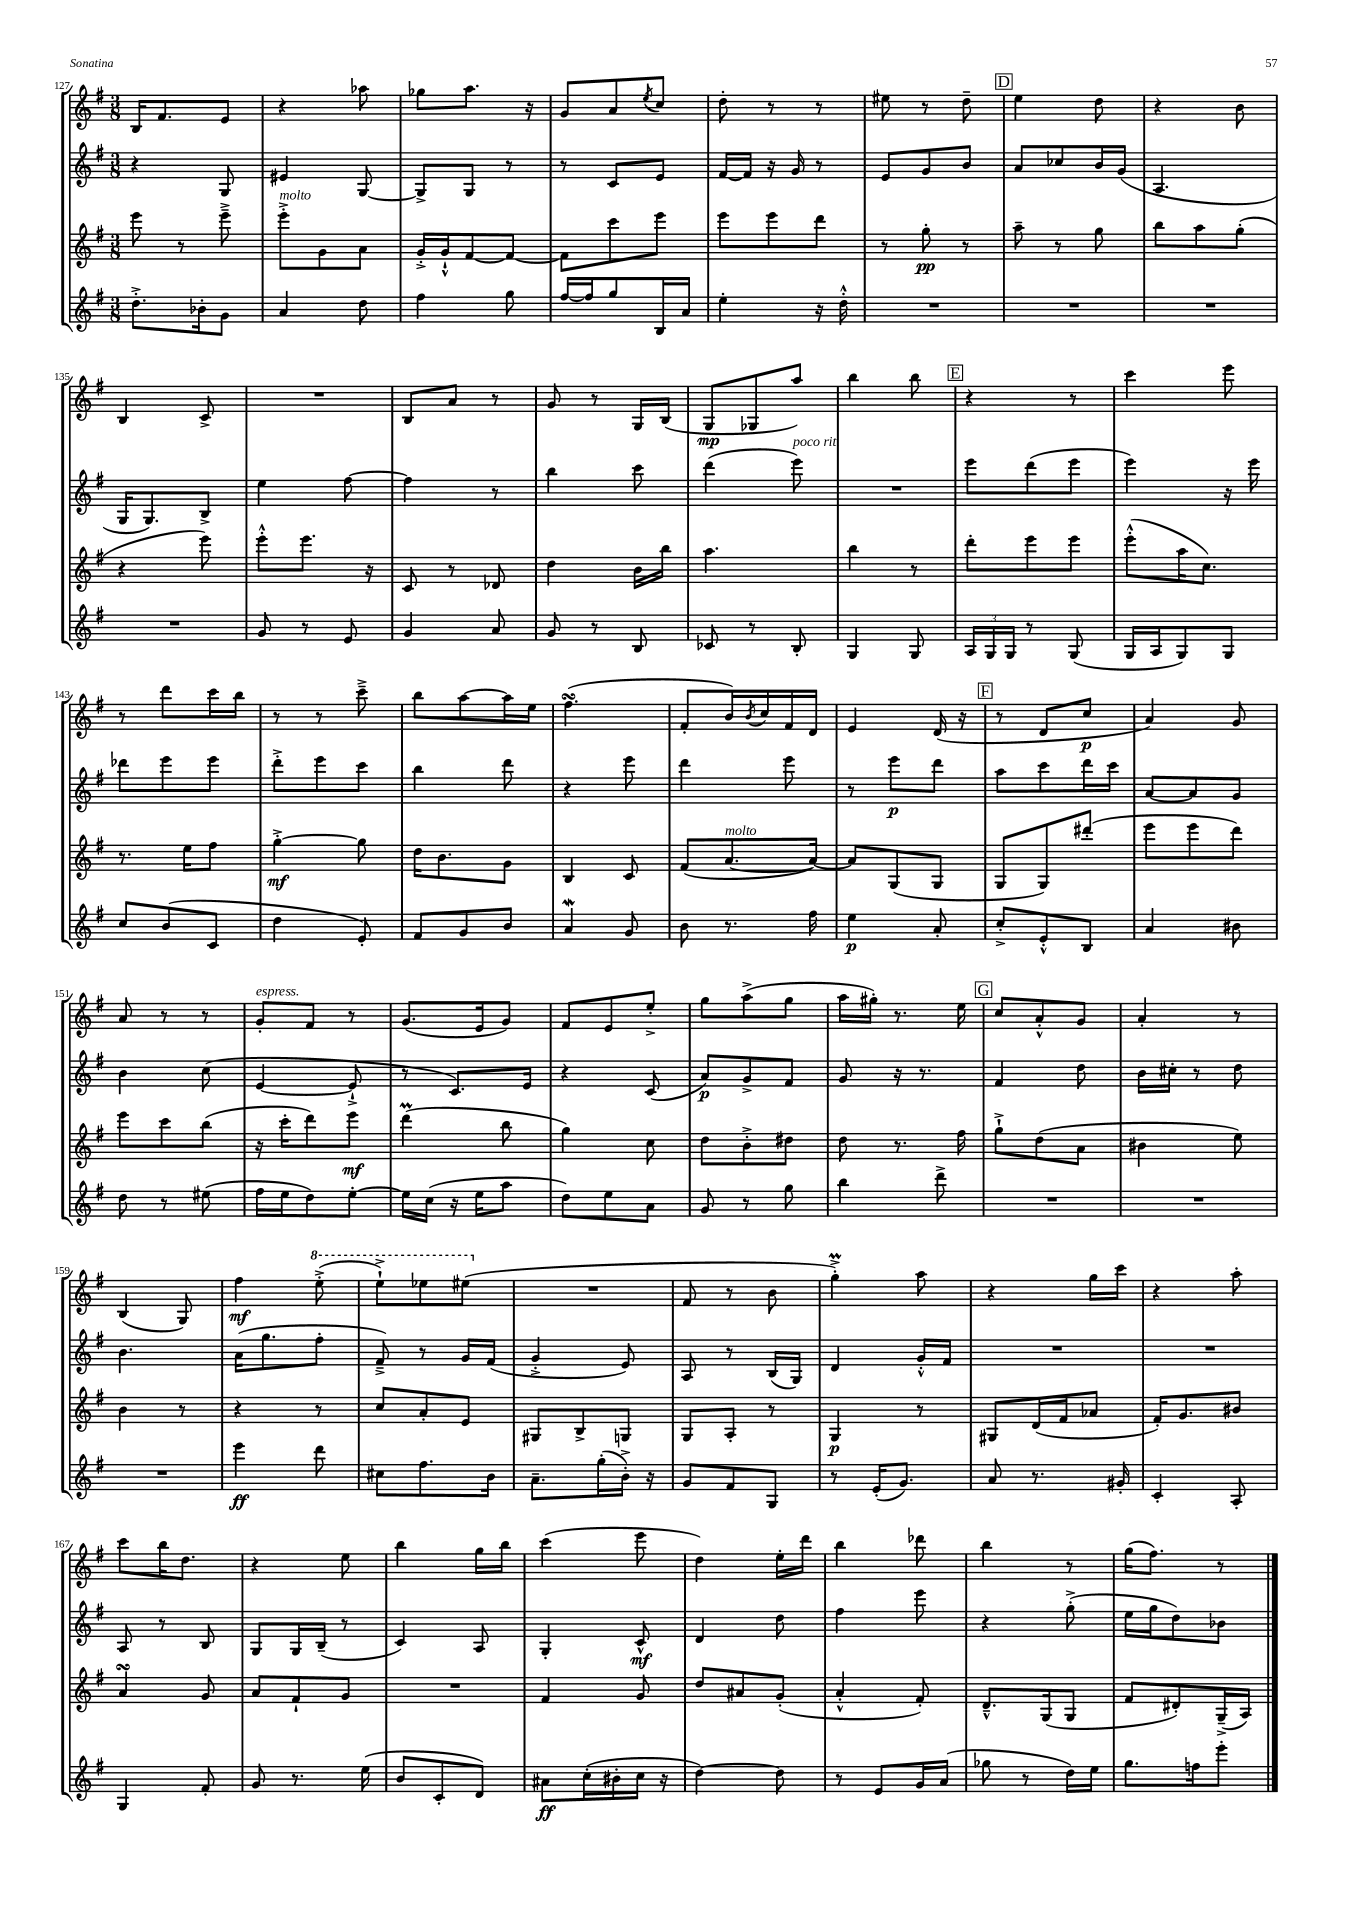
<<
\new StaffGroup <<
\new Staff = "s0" {
    \clef treble \key g \major \numericTimeSignature \time 3/8
    b16 fis'8. e'8 |
    r4 aes''8 |
    ges''8 a''8. r16 |
    g'8 a'8 \acciaccatura { e''8 } c''8 |
    d''8-. r8 r8 |
    eis''8 r8 d''8-- |
    \mark \markup { \box "D" } e''4 d''8 |
    r4 b'8 |
    b4 c'8-> |
    R4. |
    b8 a'8 r8 |
    g'8 r8 g16 b16( |
    g8\mp ges8 a''8) |
    b''4 b''8 |
    \mark \markup { \box "E" } r4 r8 |
    c'''4 e'''8 |
    r8 d'''8 c'''16 b''16 |
    r8 r8 c'''8---> |
    b''8 a''8~ a''16 e''16 |
    fis''4.\turn( |
    fis'8-. b'16) \acciaccatura { b'8 } c''16 fis'16 d'16 |
    e'4 d'16( r16 |
    \mark \markup { \box "F" } r8 d'8 c''8\p |
    a'4) g'8 |
    a'8 r8 r8 |
    g'8-.^\markup { \italic "espress." } fis'8 r8 |
    g'8.( e'16 g'8) |
    fis'8 e'8 e''8-.-> |
    g''8 a''8->( g''8 |
    a''16 gis''16-.) r8. e''16 |
    \mark \markup { \box "G" } c''8 a'8-.-^ g'8 |
    a'4-. r8 |
    b4( g8) |
    fis''4\mf \ottava #1 e'''8-.->( |
    e'''8-!->) ees'''8 eis'''8( \ottava #0 |
    R4. |
    fis'8 r8 b'8 |
    g''4-.->\prall) a''8 |
    r4 g''16 c'''16 |
    r4 a''8-. |
    c'''8 b''16 d''8. |
    r4 e''8 |
    b''4 g''16 b''16 |
    c'''4( e'''8 |
    d''4) e''16-. d'''16 |
    b''4 des'''8 |
    b''4 r8 |
    g''16( fis''8.) r8 \bar "|." |
}
\new Staff = "s1" {
    \clef treble \key g \major \numericTimeSignature \time 3/8
    r4 g8 |
    eis'4 g8~ |
    g8-> g8 r8 |
    r8 c'8 e'8 |
    fis'16~ fis'16 r16 g'16 r8 |
    e'8 g'8 b'8 |
    \mark \markup { \box "D" } a'8 ces''8 b'16 g'16( |
    a4. |
    g16 g8.) b8-> |
    e''4 fis''8~ |
    fis''4 r8 |
    b''4 c'''8 |
    d'''4( e'''8^\markup { \italic "poco rit." }) |
    R4. |
    \mark \markup { \box "E" } e'''8 d'''8( e'''8 |
    e'''4) r16 e'''16 |
    des'''8 e'''8 e'''8 |
    d'''8-.-> e'''8 c'''8 |
    b''4 d'''8 |
    r4 e'''8 |
    d'''4 e'''8 |
    r8 e'''8\p d'''8 |
    \mark \markup { \box "F" } a''8 c'''8 d'''16 c'''16 |
    a'8~ a'8 g'8 |
    b'4 c''8( |
    e'4~ e'8-!-> |
    r8 c'8.) e'16 |
    r4 c'8( |
    a'8\p) g'8-> fis'8 |
    g'8 r16 r8. |
    \mark \markup { \box "G" } fis'4 d''8 |
    b'16 cis''16-. r8 d''8 |
    b'4. |
    a'16( g''8. fis''8-. |
    fis'8--->) r8 g'16 fis'16( |
    g'4-.-> e'8) |
    a8 r8 b16( g16) |
    d'4 g'16-.-^ fis'16 |
    R4. |
    R4. |
    a8 r8 b8 |
    g8 g16 b16--( r8 |
    c'4) a8 |
    g4-. c'8-^\mf |
    d'4 d''8 |
    fis''4 e'''8 |
    r4 g''8-.->( |
    e''16 g''16 d''8) bes'8 \bar "|." |
}
\new Staff = "s2" {
    \clef treble \key g \major \numericTimeSignature \time 3/8
    e'''8 r8 e'''8---> |
    e'''8-.->^\markup { \italic "molto" } g'8 a'8 |
    g'16-.-> g'16-!-^ fis'8~ fis'8~ |
    fis'8 c'''8 e'''8 |
    e'''8 e'''8 d'''8 |
    r8 g''8-.\pp r8 |
    \mark \markup { \box "D" } a''8-- r8 g''8 |
    b''8 a''8 g''8-.( |
    r4 e'''8) |
    e'''8-.-^ e'''8. r16 |
    c'8 r8 des'8 |
    d''4 b'16 b''16 |
    a''4. |
    b''4 r8 |
    \mark \markup { \box "E" } d'''8-. e'''8 e'''8 |
    e'''8-.-^( a''16 c''8.) |
    r8. e''16 fis''8 |
    g''4~-.->\mf g''8 |
    d''16 b'8. g'8 |
    b4 c'8 |
    fis'8( a'8.~^\markup { \italic "molto" } a'16~) |
    a'8 g8( g8 |
    \mark \markup { \box "F" } g8 g8) dis'''8-.( |
    e'''8 e'''8 d'''8) |
    e'''8 c'''8 b''8( |
    r16 c'''16-. d'''8) e'''8\mf |
    d'''4\prall( b''8 |
    g''4) c''8 |
    d''8 b'8-.-> dis''8 |
    d''8 r8. fis''16 |
    \mark \markup { \box "G" } g''8-!-> d''8( a'8 |
    bis'4 e''8) |
    b'4 r8 |
    r4 r8 |
    c''8 a'8-. e'8 |
    gis8 b8-> g8 |
    g8 a8-. r8 |
    g4\p r8 |
    gis8 d'16( fis'16 aes'8 |
    fis'16-.) g'8. bis'8 |
    a'4\turn g'8 |
    a'8 fis'8-! g'8 |
    R4. |
    fis'4 g'8 |
    d''8 ais'8 g'8-.( |
    a'4-.-^ fis'8-.) |
    d'8.---^ g16( g8 |
    fis'8 dis'8-.) g16--->( a16) \bar "|." |
}
\new Staff = "s3" {
    \clef treble \key g \major \numericTimeSignature \time 3/8
    d''8.-.-> bes'16-. g'8 |
    a'4 d''8 |
    fis''4 g''8 |
    fis''16~ fis''16 g''8 b16 a'16 |
    e''4-. r16 d''16-.-^ |
    R4. |
    \mark \markup { \box "D" } R4. |
    R4. |
    R4. |
    g'8 r8 e'8 |
    g'4 a'8 |
    g'8 r8 b8 |
    ces'8 r8 b8-. |
    g4 g8 |
    \mark \markup { \box "E" } \tuplet 3/2 { a16 g16 g16 } r8 g8( |
    g16 a16 g8) g8 |
    c''8 b'8( c'8 |
    d''4 e'8-.) |
    fis'8 g'8 b'8 |
    a'4\mordent g'8 |
    b'8 r8. fis''16 |
    e''4\p a'8-. |
    \mark \markup { \box "F" } c''8-.-> e'8-.-^ b8 |
    a'4 bis'8 |
    d''8 r8 eis''8( |
    fis''16 e''16 d''8) e''8~-. |
    e''16 c''16( r16 e''16 a''8 |
    d''8) e''8 a'8 |
    g'8 r8 g''8 |
    b''4 d'''8-> |
    \mark \markup { \box "G" } R4. |
    R4. |
    R4. |
    e'''4\ff d'''8 |
    cis''8 fis''8. b'16 |
    a'8.-- g''16-.( b'16-.->) r16 |
    g'8 fis'8 g8 |
    r8 e'16-.( g'8.) |
    a'8 r8. gis'16-. |
    c'4-. a8-. |
    g4 fis'8-. |
    g'8 r8. e''16( |
    b'8 c'8-. d'8) |
    ais'8\ff c''16-.( bis'16-. c''16 r16 |
    d''4~) d''8 |
    r8 e'8 g'16 a'16( |
    ges''8 r8 d''16) e''16 |
    g''8. f''16 e'''8-. \bar "|." |
}
>>
>>
\layout { \context { \Score currentBarNumber = #127 } }
